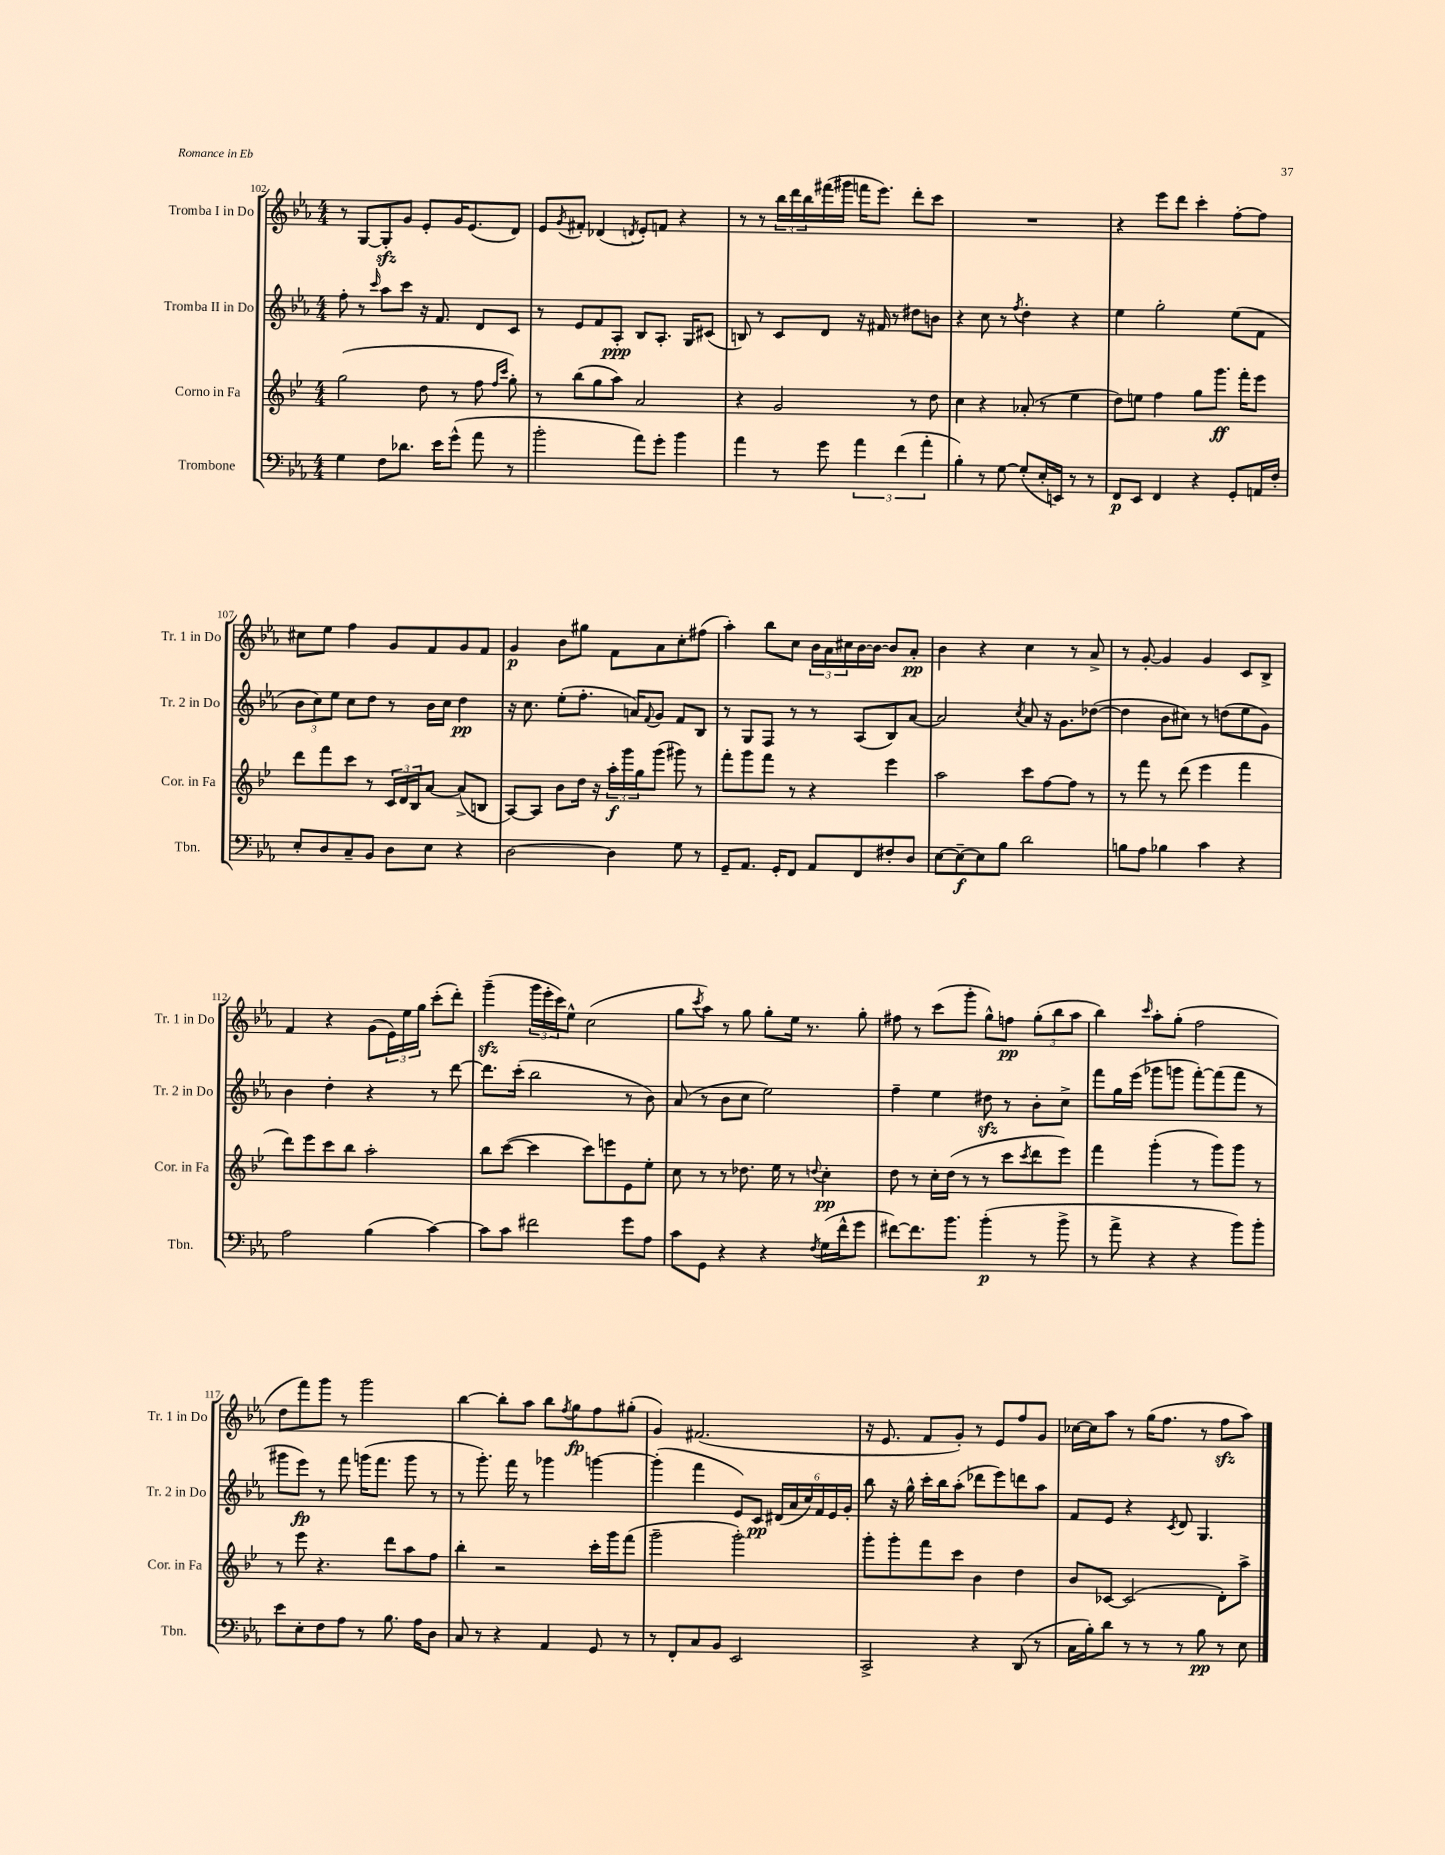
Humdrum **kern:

**kern	**kern	**kern	**kern
*staff4	*staff3	*staff2	*staff1
*clefF4	*clefG2	*clefG2	*clefG2
*k[b-e-a-]	*k[b-e-]	*k[b-e-a-]	*k[b-e-a-]
*M4/4	*M4/4	*M4/4	*M4/4
4G	(2gg	8ff'	8r
.	.	8r	[8G
.	.	16qqccc	.
8F	.	8aa-	8G']
8.d-	.	8ccc	8g
.	8dd	16r	8e-'
16e-	.	8.f	.
(8g^^	8r	.	16g
.	.	.	(8.e-
8a-	8ff	8d	.
.	16qqff	.	.
.	16qqccc	.	.
8r	8gg')	8c	8d)
=	=	=	=
2b-'	8r	8r	8e-
.	.	.	8qg
.	(8bb-	8e-	8f#'
.	8gg	8f	(4d-
.	8aa)	8A-'	.
.	.	.	8qd
8a-)	2a	8B-	8e-')
8g'	.	8.A-'	8f
4b-	.	.	4r
.	.	16G	.
.	.	(8c#	.
=	=	=	=
4a-	4r	8B)	8r
.	.	8r	8r
8r	2g	8c	24bb-
.	.	.	24ddd
.	.	.	24bb-
8g	.	8d	(16fff#
.	.	.	16ggg#
6a-	.	16r	16fff
.	.	16f#	8.eee-)
.	.	8r	.
(6f	.	.	.
.	8r	8dd#	8ddd'
6a-'	.	.	.
.	8dd	8b	8ccc
=	=	=	=
4B-')	4cc	4r	1r
8r	4r	8cc	.
[8G	.	8r	.
.	.	8qff	.
(8G']	(8a-'	4dd'	.
16E-'	8r	.	.
16EE)	.	.	.
8r	4ee-	4r	.
8r	.	.	.
=	=	=	=
8FF	8dd)	4ee-	4r
8EE-	8ee	.	.
4FF	4ff	2gg'	8eee-
.	.	.	8ddd
4r	8gg	.	4ccc'
.	8.ggg	.	.
8GG'	.	(8ee-	[8ff'
.	16fff'	.	.
16AA	8eee-	8f	8ff]
16F'	.	.	.
=	=	=	=
8E-'	8ddd	12b-	8cc#
.	.	12cc)	.
8D	8fff	.	8ee-
.	.	12ee-	.
8C~	8ccc	8cc	4ff
8BB-	8r	8dd	.
8D	24c	8r	8g
.	24d	.	.
.	24B-	.	.
8E-	[8a	16b-	8f
.	.	16cc	.
4r	(8a^]	4dd	8g
.	8B	.	8f
=	=	=	=
[2D	[8A)	16r	4g
.	.	8.cc	.
.	8A]	.	.
.	8b-	(8ee-'	8b-
.	16dd	8.ff'	8gg#
.	16r	.	.
4D]	24aa'	.	8f
.	24ggg	.	.
.	.	16a)	.
.	24gg	.	.
.	.	8qqf	.
.	(8ggg	8g	8a-
8G	8ggg#)	8f	8cc'
8r	8r	8B-	(8ff#
=	=	=	=
8GG~	8fff'	8r	4aa-')
8.AA-	8ggg	8G	.
.	8fff	8F	8bb-
16GG'	.	.	.
8FF	8r	8r	8cc
8AA-	4r	8r	24b-
.	.	.	24a-
.	.	.	24cc#
8FF	.	(8A-	[16b-
.	.	.	16b-_
8F#'	4eee-	8B-)	8b-]
8D	.	[8a-	8a-'
=	=	=	=
[8E-	2aa	2a-]	4b-
8E-~_	.	.	.
8E-]	.	.	4r
8B-	.	.	.
.	.	8qcc	.
2d	8ccc	8a-	4cc
.	[8ff	16r	.
.	.	8.g	.
.	8ff]	.	8r
.	8r	([8dd-	8a-^
=	=	=	=
8B	8r	4dd-]	8r
8A-	8fff	.	[8g'
4B-	8r	8b-	4g]
.	(8ddd	8cc#)	.
4c	4eee-	8r	4g
.	.	(8dd	.
4r	4fff	8ee-	8c
.	.	8g)	8B-^
=	=	=	=
2A-	8ddd)	4b-	4f
.	8eee-	.	.
.	8ccc	4dd'	4r
.	8bb-	.	.
(4B-	2aa'	4r	(8g
.	.	.	24e-)
.	.	.	24ee-
.	.	.	24gg
[4c)	.	8r	(8ccc'
.	.	[8ddd	8ddd')
=	=	=	=
8c]	8bb-	8.ddd]	(4ggg~
8c	([8ccc	.	.
.	.	(16ccc'	.
2f#	4ccc]	2bb-	24ggg
.	.	.	24eee-'
.	.	.	24ccc)
.	.	.	8ee-^^
.	8ccc)	.	(2cc
.	8eee	.	.
8g	8e-	8r	.
8A-	8ee-'	8b-)	.
=	=	=	=
8c	8cc	(8a-	8gg
.	.	.	8qccc
8GG	8r	8r	8aa-)
4r	8r	8b-	8r
.	8.dd-	8cc	8gg
4r	.	2ee-)	8gg'
.	16ee-	.	.
.	8r	.	16ee-
.	.	.	8.r
8qF	8qqdd	.	.
(16G	4cc'	.	.
16f^^	.	.	.
8g	.	.	8gg'
=	=	=	=
[8f#)	8dd	4ff~	8ff#
8.f#]	8r	.	8r
.	16cc'	4ee-	(8ccc
8.b-	(16dd	.	.
.	8r	.	8ggg'
(4b-'	8r	8dd#	8gg^^)
.	8ccc	8r	8ff
.	8qccc	.	.
8r	8ddd	8b-'	(12gg'
.	.	.	12bb-
8b-^	8eee-)	8cc^	.
.	.	.	12aa-
=	=	=	=
8r	4fff	8fff	4bb-)
8a-^	.	16gg	.
.	.	(16eee-	.
.	.	.	16qqccc
4r	(4ggg'	8ggg-	8aa-'
.	.	8ggg	(8gg'
4r	8r	[8fff')	2ff
.	8ggg)	(8fff]	.
8b-)	8ggg	8fff	.
8b-'	8r	8r	.
=	=	=	=
8e-	8r	8ggg#	8dd
8E-'	8eee-	8eee-)	8fff)
8F	4.r	8r	8ggg
8A-	.	8fff	8r
8r	.	(16ggg	2ggg
.	.	8.fff	.
8.B-	8ddd	.	.
.	8aa	8ggg	.
16A-	.	.	.
8D	8ff	8r	.
=	=	=	=
8C	4bb-'	8r	[4bb-
8r	.	8.ggg')	.
4r	2r	.	8bb-']
.	.	16fff	.
.	.	8r	8aa-
4AA-	.	4ggg-	8bb-
.	.	.	8qff
.	.	.	8gg
8GG	16ccc'	[4ggg	8ff
.	16ggg	.	.
8r	(8fff	.	(8gg#'
=	=	=	=
8r	2ggg~	(4ggg']	4g)
8FF'	.	.	.
8C	.	4fff	(2.f#
8BB-	.	.	.
2EE-	2ggg')	8e-)	.
.	.	8c	.
.	.	(24d#	.
.	.	24a-	.
.	.	24cc)	.
.	.	24f	.
.	.	24e-	.
.	.	24g'	.
=	=	=	=
2CC^	8ggg'	8bb-	16r
.	.	.	8.e-
.	8ggg'	16r	.
.	.	16gg^^	.
.	8fff	16ccc'	8f
.	.	16bb-	.
.	8ccc	(8aa-'	8g')
4r	4b-	8ddd-	8r
.	.	8eee-)	8e-
(8DD	4dd	8ddd	8ff
8r	.	8aa-	8g
=	=	=	=
16C	8b-	8f	[16cc-
16B-')	.	.	16cc-]
8d	[8c-	8e-	8aa-
8r	(2c-]	4r	8r
8r	.	.	(16gg
.	.	.	8.ff
.	.	8qc	.
8r	.	8d	.
8B-	.	4.G	8r
8r	8d')	.	8ff
8E-	8aa^	.	8aa-)
==	==	==	==
*-	*-	*-	*-
